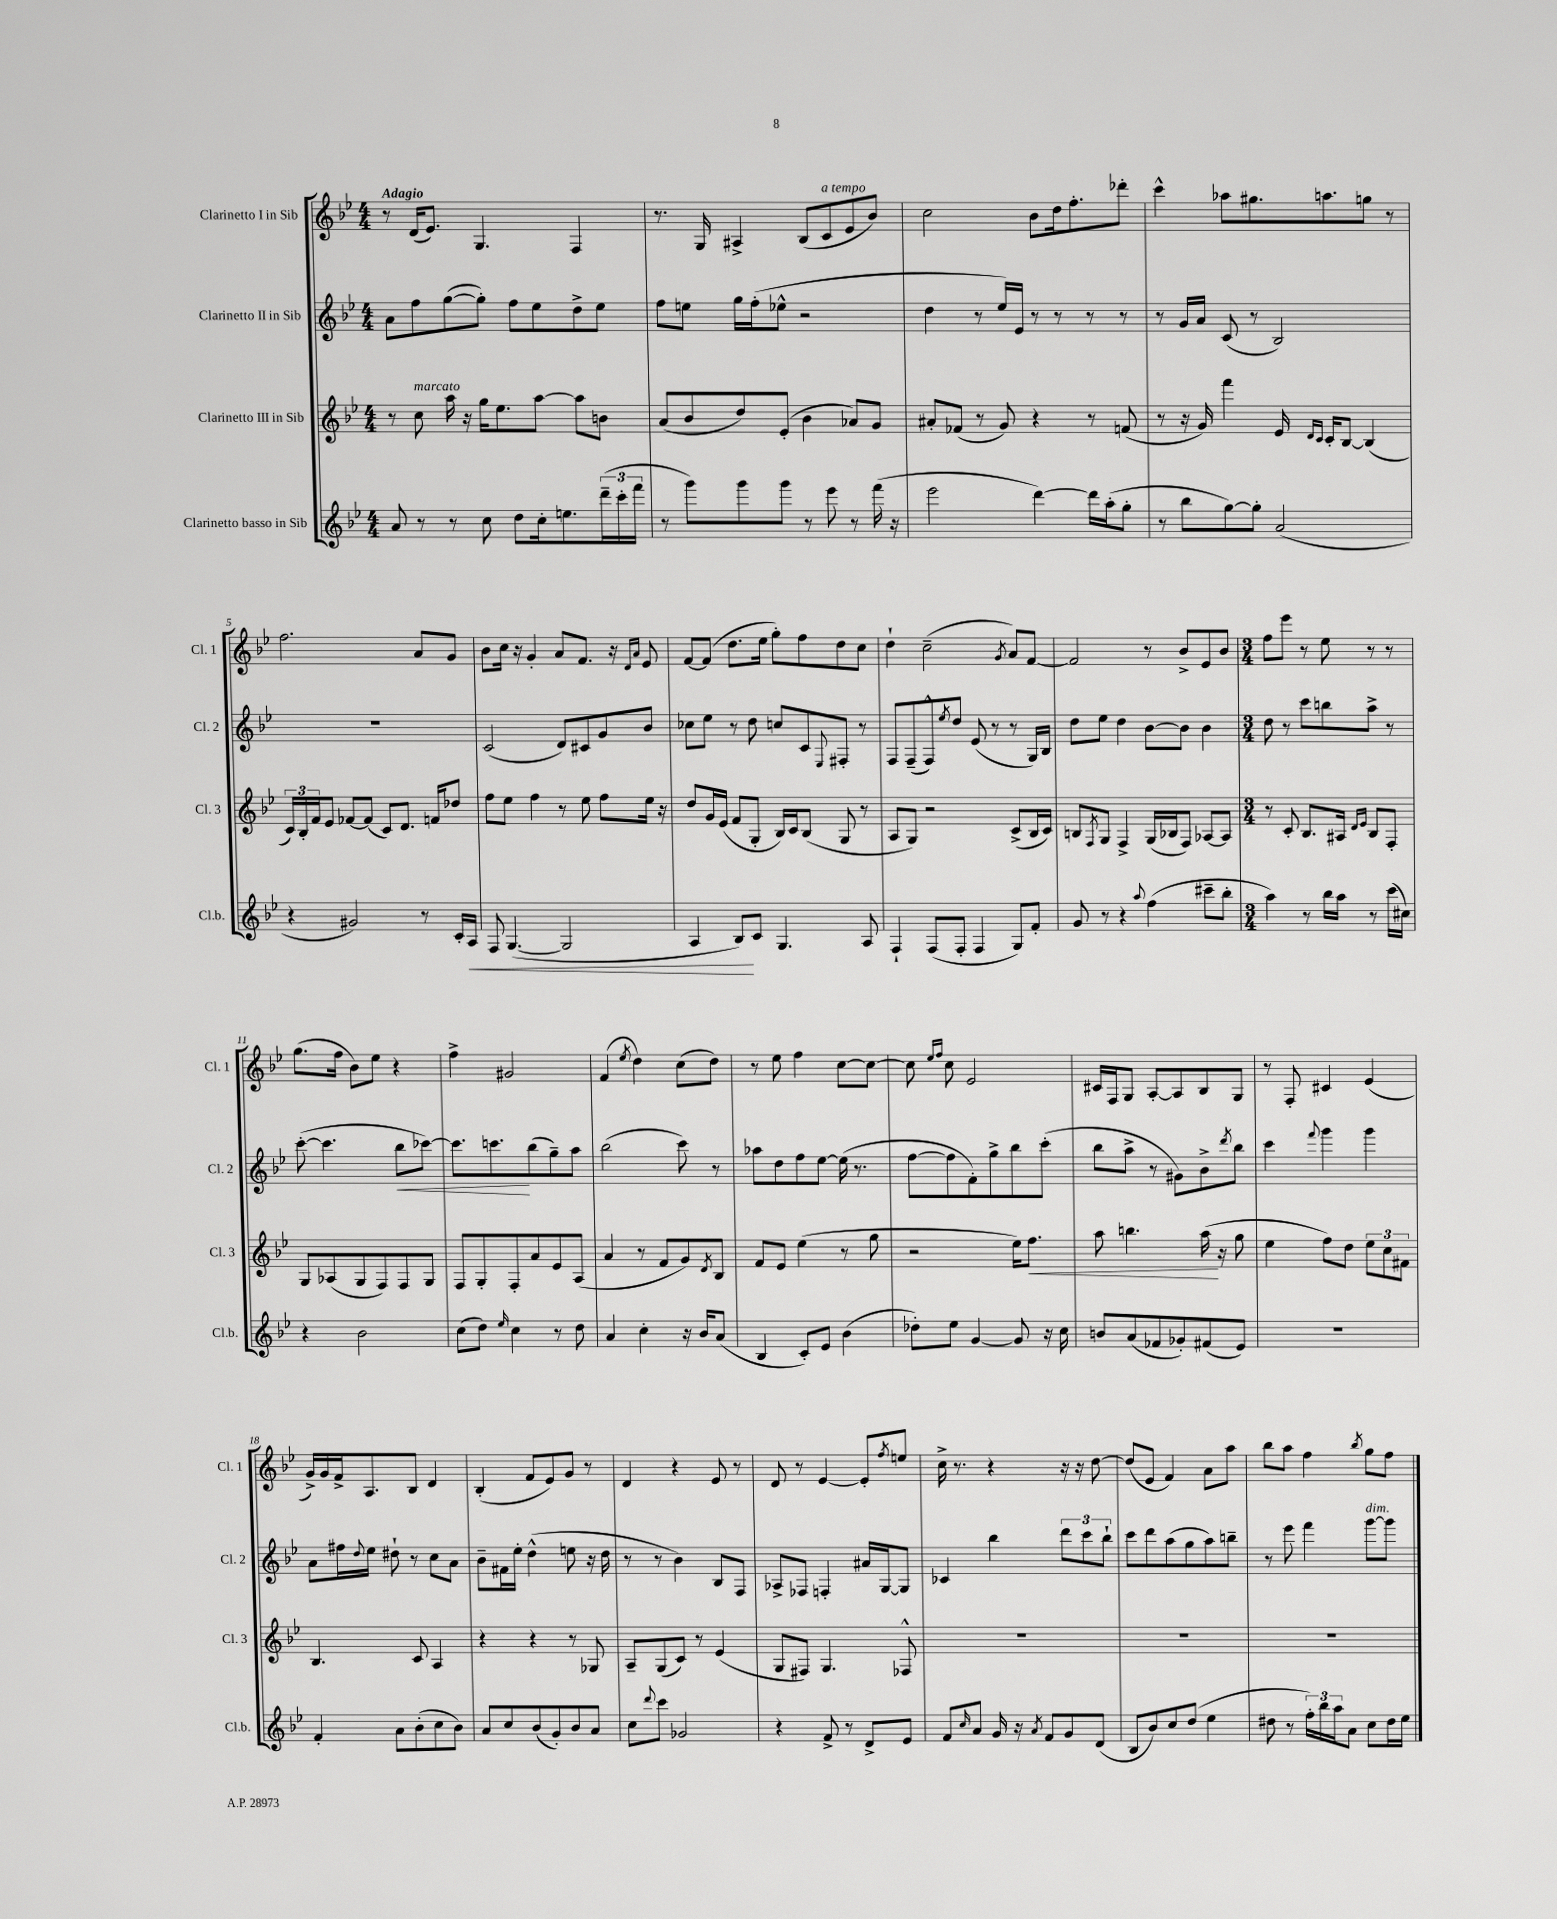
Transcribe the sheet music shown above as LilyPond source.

<<
\new StaffGroup <<
\new Staff = "s0" \with { instrumentName = "Clarinetto I in Sib" shortInstrumentName = "Cl. 1" } {
    \clef treble \key bes \major \numericTimeSignature \time 4/4 \tempo "Adagio"
    r8 d'16( ees'8.) g4. f4 |
    r8. g16 ais4-> bes8( c'8^\markup { \italic "a tempo" } ees'8 bes'8) |
    c''2 bes'8 d''16 f''8.-. des'''8-. |
    c'''4-^ aes''8 gis''8. a''8. g''8 r8 |
    f''2. a'8 g'8 |
    bes'8 c''16 r16 g'4-. a'8 f'8. r16 \grace { d'16 a'16 } ees'8 |
    f'8~ f'8( d''8. ees''16 g''8-.) f''8 d''8 c''8 |
    d''4-! c''2--( \acciaccatura { g'8 } a'8) f'8~ |
    f'2 r8 bes'8-> ees'8 bes'8 |
    \numericTimeSignature \time 3/4 f''8 ees'''8 r8 ees''8 r8 r8 |
    g''8.( f''16 bes'8) ees''8 r4 |
    f''4-> gis'2 |
    f'4( \acciaccatura { ees''8 } d''4) c''8( d''8) |
    r8 ees''8 f''4 c''8~ c''8~ |
    c''8 \grace { ees''16 f''16 } c''8 ees'2 |
    cis'16 f16 g8 a8~-. a8 bes8 g8 |
    r8 f8-. cis'4 ees'4( |
    g'16->) g'16 f'16-> a8. bes8 d'4 |
    bes4-.( f'8 ees'8) g'8 r8 |
    d'4 r4 ees'8 r8 |
    d'8 r8 ees'4~ ees'8-. \acciaccatura { f''8 } e''8 |
    c''16-> r8. r4 r16 r16 d''8~ |
    d''8( ees'8 f'4) a'8 a''8 |
    bes''8 a''8 f''4 \acciaccatura { bes''8 } g''8 f''8 \bar "|." |
}
\new Staff = "s1" \with { instrumentName = "Clarinetto II in Sib" shortInstrumentName = "Cl. 2" } {
    \clef treble \key bes \major \numericTimeSignature \time 4/4
    a'8 f''8 g''8~( g''8-.) f''8 ees''8 d''8-> ees''8 |
    f''8 e''8 g''16 f''16-.( ees''8-^ r2 |
    d''4 r8 ees''16) ees'16 r8 r8 r8 r8 |
    r8 g'16 a'16 c'8( r8 bes2) |
    R1 |
    c'2( d'8) cis'8 g'8 bes'8 |
    ces''8 ees''8 r8 d''8 c''8 c'8 \appoggiatura { ees8 } fis8-. r8 |
    f8 f8--( f8-^) \acciaccatura { ees''8 } d''8 ees'8( r8 r8 g16) bes16 |
    d''8 ees''8 d''4 bes'8~ bes'8 bes'4 |
    \numericTimeSignature \time 3/4 d''8 r8 c'''8 b''8 a''8-> r8 |
    c'''8~-.( c'''4. bes''8\< ces'''8~) |
    ces'''8. c'''8.\! bes''8( g''8--) a''8 |
    bes''2( c'''8) r8 |
    aes''8 d''8 f''8 ees''8~ ees''16( r8. |
    f''8~ f''8 f'8-.) g''8-> bes''8 c'''8-.( |
    bes''8 a''8-> r8 gis'8) bes'8-> \acciaccatura { d'''8 } bes''8 |
    c'''4 \appoggiatura { f'''8 } g'''4 g'''4 |
    a'8 fis''16 \appoggiatura { d''8 } ees''16 dis''8-! r8 c''8 a'8 |
    bes'8-- fis'16 ees''16-. d''4-^( e''8 r16 d''16 |
    r8 r8 bes'4) bes8 f8 |
    aes8-> fes8 f4-. ais'16 g16~ g8 |
    ces'4 bes''4 \tuplet 3/2 { d'''8 c'''8 bes''8-! } |
    c'''8 d'''8 a''8( g''8 a''8) b''8-- |
    r8 ees'''8 f'''4 g'''8~^\markup { \italic "dim." } g'''8 \bar "|." |
}
\new Staff = "s2" \with { instrumentName = "Clarinetto III in Sib" shortInstrumentName = "Cl. 3" } {
    \clef treble \key bes \major \numericTimeSignature \time 4/4
    r8 c''8^\markup { \italic "marcato" } a''16 r16 g''16 ees''8. a''8~ a''8 b'8 |
    a'8( bes'8 d''8) ees'8-.( bes'4 aes'8) g'8 |
    ais'8-. fes'8( r8 g'8) r4 r8 f'8( |
    r8 r16 g'16) f'''4 ees'16 \grace { d'16 c'16 } c'16-. bes8~ bes4( |
    \tuplet 3/2 { c'16) bes16-. f'16 } ees'8 fes'8~ fes'8( c'8) d'8. f'16 des''8 |
    f''8 ees''8 f''4 r8 ees''8 f''8 ees''16 r16 |
    d''8 g'16 ees'16( f'8 g8-. bes16) c'16 bes8( g8 r8 |
    a8 g8) r2 c'8->( bes16 c'16) |
    b8 \acciaccatura { f8 } g8 f4-> g16( bes16 f8) aes8~ aes8 |
    \numericTimeSignature \time 3/4 r8 c'8-. bes8. ais16 \grace { d'16 ees'16 } bes8 f8-. |
    g8 aes8( g8 f8) f8 g8 |
    f8 g8-. f8-. a'8 ees'8 a8( |
    a'4 r8 f'8 g'8) \acciaccatura { d'8 } bes8 |
    f'8 ees'8 ees''4( r8 g''8 |
    r2 ees''16) f''8.\< |
    a''8 b''4. a''16\!( r16 g''8 |
    ees''4 f''8) d''8 \tuplet 3/2 { ees''8 c''8 fis'8 } |
    bes4. c'8 a4 |
    r4 r4 r8 ges8 |
    a8-- g8( c'8) r8 ees'4( |
    g8 fis8) g4. fes8-^ |
    R2. |
    R2. |
    R2. \bar "|." |
}
\new Staff = "s3" \with { instrumentName = "Clarinetto basso in Sib" shortInstrumentName = "Cl.b." } {
    \clef treble \key bes \major \numericTimeSignature \time 4/4
    a'8 r8 r8 c''8 d''8 c''16-. e''8. \tuplet 3/2 { d'''16--( c'''16-. f'''16 } |
    r8 g'''8) g'''8 g'''8 r8 ees'''8 r8 f'''16( r16 |
    ees'''2 d'''4~) d'''16 a''16-.( g''8-. |
    r8 bes''8 g''8~) g''8-. a'2( |
    r4 gis'2) r8 c'16-. a16\< |
    f8 g4.~( g2 |
    a4 bes8\!) c'8 g4. a8 |
    f4-! f8( f8-. f4 g8) f'8-. |
    g'8 r8 r4 \appoggiatura { a''8 } f''4( cis'''8-- bes''8-. |
    \numericTimeSignature \time 3/4 a''4) r8 bes''16 a''16 r8 c'''16( cis''16) |
    r4 bes'2 |
    c''8( d''8) \grace { ees''16 } c''4 r8 d''8 |
    a'4 c''4-. r16 bes'16 a'8( |
    bes4 c'8-.) ees'8 bes'4( |
    des''8-.) ees''8 g'4~ g'8 r16 c''16 |
    b'8 a'8( fes'8 ges'8-.) fis'8( ees'8) |
    R2. |
    f'4-. a'8 bes'8-.( c''8 bes'8) |
    a'8 c''8 bes'8( g'8-.) bes'8 a'8 |
    c''8 \appoggiatura { d'''8 } c'''8 ges'2 |
    r4 f'8-> r8 d'8-> ees'8 |
    f'8 \grace { c''16 } a'8 g'16 r16 \acciaccatura { a'8 } f'8 g'8 d'8( |
    bes8 bes'8) c''8 d''8( ees''4 |
    dis''8 r8 \tuplet 3/2 { f''16-.) bes''16 a''16 } a'8 c''8 dis''16 ees''16 \bar "|." |
}
>>
>>
